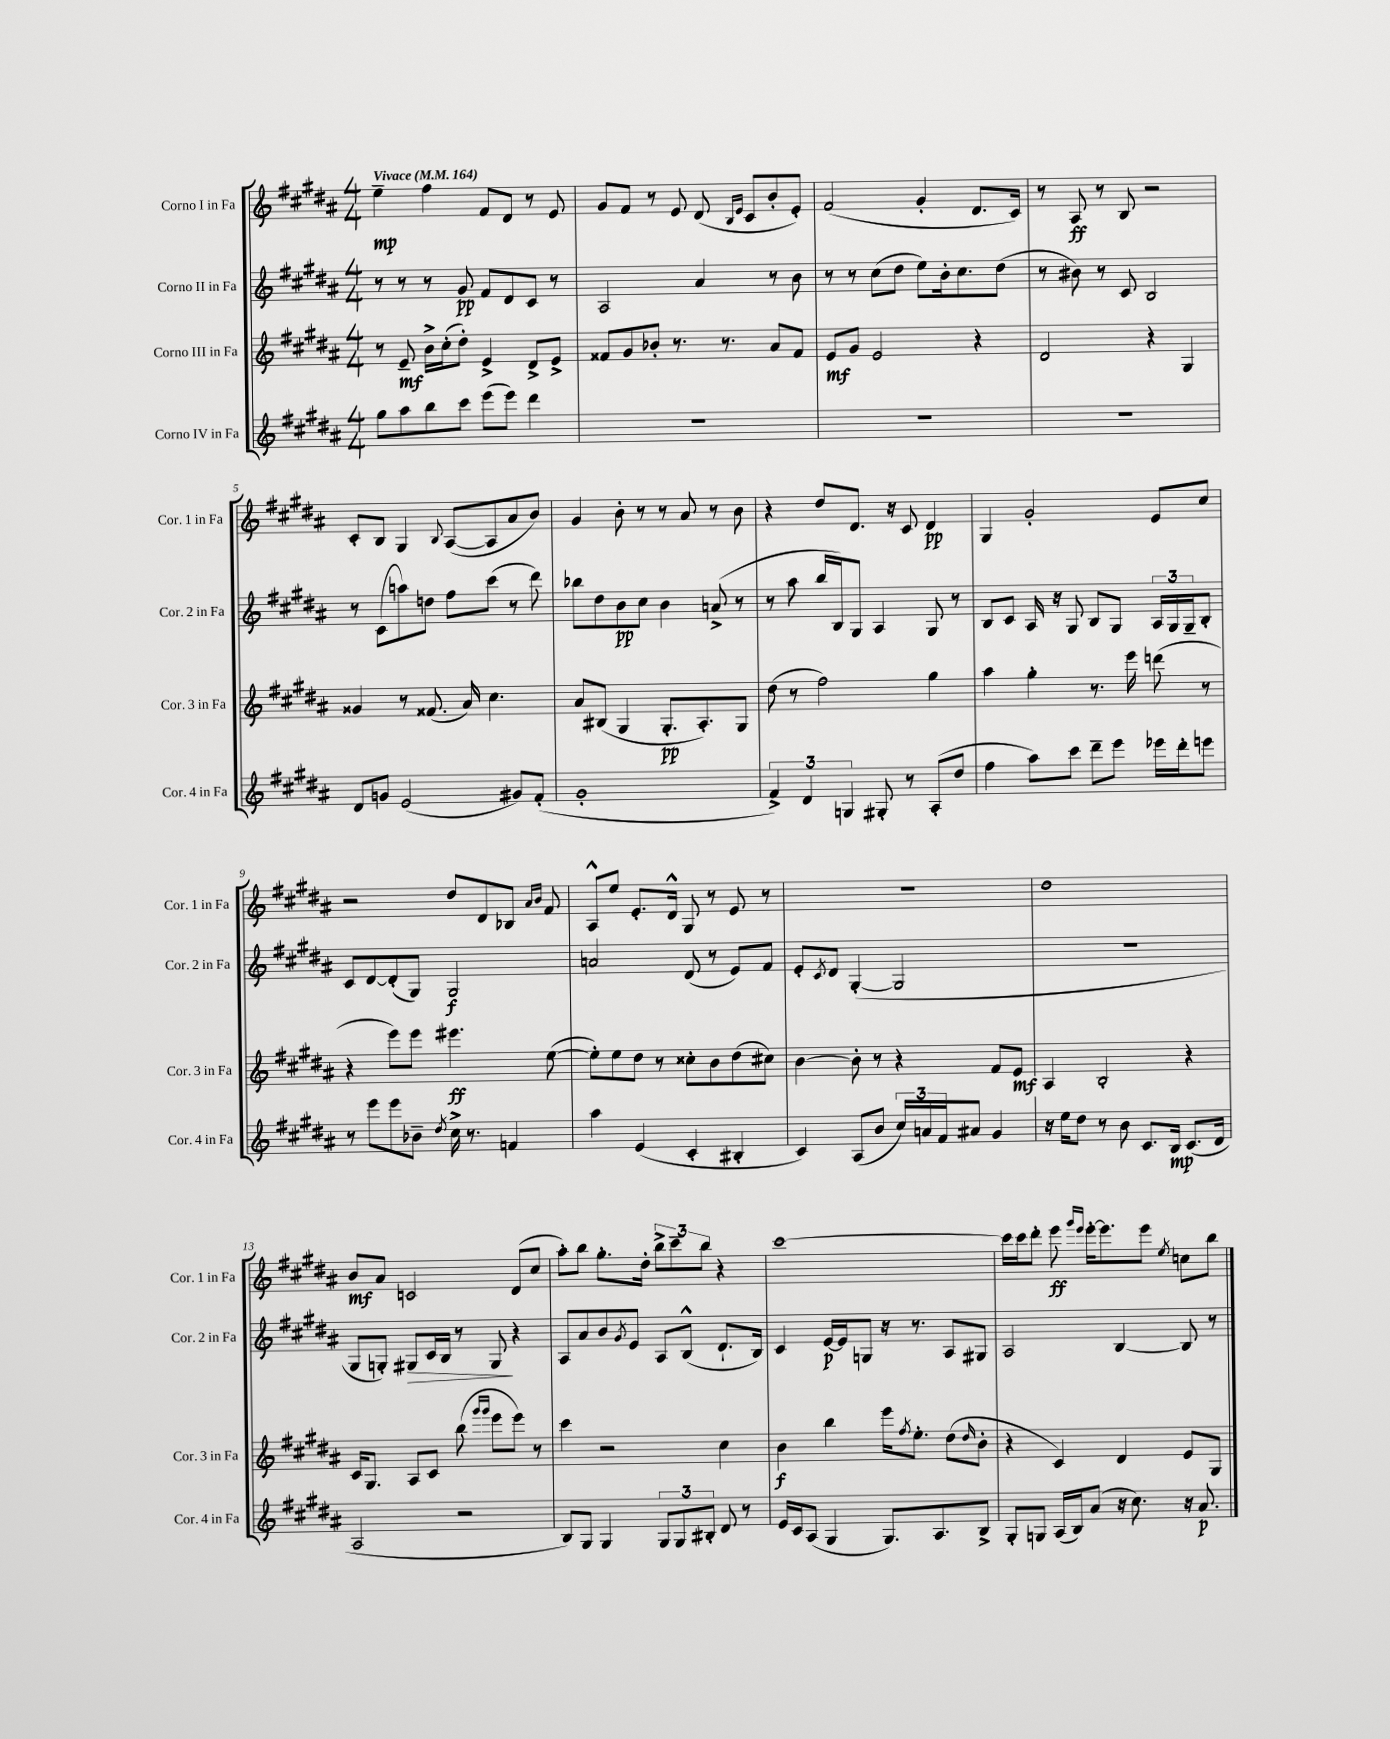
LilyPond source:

<<
\new StaffGroup <<
\new Staff = "s0" \with { instrumentName = "Corno I in Fa" shortInstrumentName = "Cor. 1 in Fa" } {
    \clef treble \key b \major \numericTimeSignature \time 4/4 \tempo "Vivace" 4 = 164
    e''4--\mp fis''4 fis'8 dis'8 r8 e'8 |
    gis'8 fis'8 r8 e'8 dis'8( \grace { b16 e'16 } cis'8 b'8-. e'8-.) |
    fis'2( gis'4-. dis'8. cis'16) |
    r8 ais8\ff r8 b8 r2 |
    cis'8-. b8 gis4 \appoggiatura { b8 } ais8~( ais8 ais'8 b'8) |
    gis'4 b'8-. r8 r8 ais'8 r8 b'8 |
    r4 dis''8 dis'8. r16 cis'8 dis'4\pp |
    gis4 gis'2-. e'8 cis''8 |
    r2 dis''8 dis'8 bes8 \grace { ais'16 b'16 } fis'8 |
    ais8-^ e''8 e'8.-. dis'16-^ gis8 r8 e'8 r8 |
    R1 |
    dis''1 |
    b'8\mf ais'8 c'2 dis'8( cis''8 |
    ais''8-.) b''8 gis''8.-. dis''16-. \tuplet 3/2 { b''8-> cis'''8-- b''8 } r4 |
    cis'''1~ |
    cis'''16 cis'''16 dis'''8-. e'''8\ff \grace { gis'''16 e'''16 } e'''16~-. e'''8. e'''8 \acciaccatura { e''8 } c''8 b''8 \bar "|." |
}
\new Staff = "s1" \with { instrumentName = "Corno II in Fa" shortInstrumentName = "Cor. 2 in Fa" } {
    \clef treble \key b \major \numericTimeSignature \time 4/4
    r8 r8 r8 gis'8\pp fis'8 dis'8 cis'8 r8 |
    ais2 ais'4 r8 b'8 |
    r8 r8 cis''8( dis''8 e''8) b'16-. cis''8. dis''8( |
    r8 bis'8) r8 cis'8 b2 |
    r8 cis'8( a''8) d''8 fis''8 cis'''8( r8 dis'''8) |
    bes''8 dis''8 b'8\pp cis''8 b'4 a'8->( r8 |
    r8 ais''8 b''16 b16) gis8 ais4 gis8 r8 |
    b8 cis'8 ais16 r16 gis8 b8 gis8 \tuplet 3/2 { ais16 gis16 gis16-- } b8-. |
    cis'8 dis'8~ dis'8-.( gis8) gis2\f |
    a'2 dis'8( r8 e'8) fis'8 |
    e'8-. \acciaccatura { cis'8 } dis'8 gis4~-.( gis2 |
    r1 |
    gis8 g8-.) gis8\> cis'16 b16 r8 gis8\! r4 |
    ais8 ais'8 b'8 \acciaccatura { gis'8 } e'8 ais8 b8-^( dis'8.-! b16) |
    cis'4 e'16~\p e'16 g8 r16 r8. ais8 gis8 |
    ais2 b4~ b8 r8 \bar "|." |
}
\new Staff = "s2" \with { instrumentName = "Corno III in Fa" shortInstrumentName = "Cor. 3 in Fa" } {
    \clef treble \key b \major \numericTimeSignature \time 4/4
    r8 e'8--\mf b'16-> cis''16-.( dis''8-.) e'4-> dis'8-> e'8-> |
    fisis'8 gis'8 bes'8-. r8. r8. ais'8 fisis'8 |
    e'8\mf gis'8 e'2 r4 |
    dis'2 r4 gis4 |
    gisis'4 r8 fisis'8.( ais'16) cis''4. |
    ais'8 bis8( gis4 gis8.-.\pp ais8.-.) gis8 |
    dis''8( r8 fis''2) gis''4 |
    ais''4 gis''4-. r8. e'''16 d'''8( r8 |
    r4 e'''8) e'''8 eis'''4.\ff e''8~( |
    e''8-.) e''8 dis''8 r8 cisis''8-. b'8 dis''8( cis''8) |
    b'4~ b'8-. r8 r4 fis'8 e'8\mf |
    ais4 b2-. r4 |
    cis'16 gis8. ais8 cis'8 b''8( \grace { gis'''16 gis'''16 } e'''8 e'''8) r8 |
    cis'''4 r2 cis''4 |
    b'4\f b''4 e'''16 \acciaccatura { fis''8 } e''8.-. dis''8( \grace { dis''16 } b'8-. |
    r4 cis'4) dis'4 e'8 gis8 \bar "|." |
}
\new Staff = "s3" \with { instrumentName = "Corno IV in Fa" shortInstrumentName = "Cor. 4 in Fa" } {
    \clef treble \key b \major \numericTimeSignature \time 4/4
    gis''8 ais''8 b''8 cis'''8 e'''8( e'''8) dis'''4 |
    R1 |
    R1 |
    R1 |
    dis'8 g'8 e'2( gis'8) fis'8-.( |
    gis'1-. |
    \tuplet 3/2 { fis'4->) dis'4 g4 } gis8-. r8 ais8-.( dis''8 |
    fis''4 ais''8) cis'''8 dis'''8-- e'''8 ees'''16 dis'''16-. e'''8 |
    r8 e'''8 e'''8 bes'8-- \acciaccatura { dis''8 } cis''16-> r8. f'4 |
    ais''4 e'4( cis'4-. bis4-. |
    cis'4) ais8( b'8 \tuplet 3/2 { cis''16) a'16 fis'16 } ais'8 gis'4 |
    r16 e''16 dis''8 r8 b'8 cis'8. b16\mp cis'8.( dis'16 |
    ais2 r2 |
    b8) gis8 gis4 \tuplet 3/2 { gis8 gis8 bis8-. } dis'8 r8 |
    e'16 cis'16 ais8( gis4 gis8.) ais8. b8-> |
    gis8-. g8 ais16( b16) ais'8( r16 cis''8.) r16 ais'8.\p \bar "|." |
}
>>
>>
